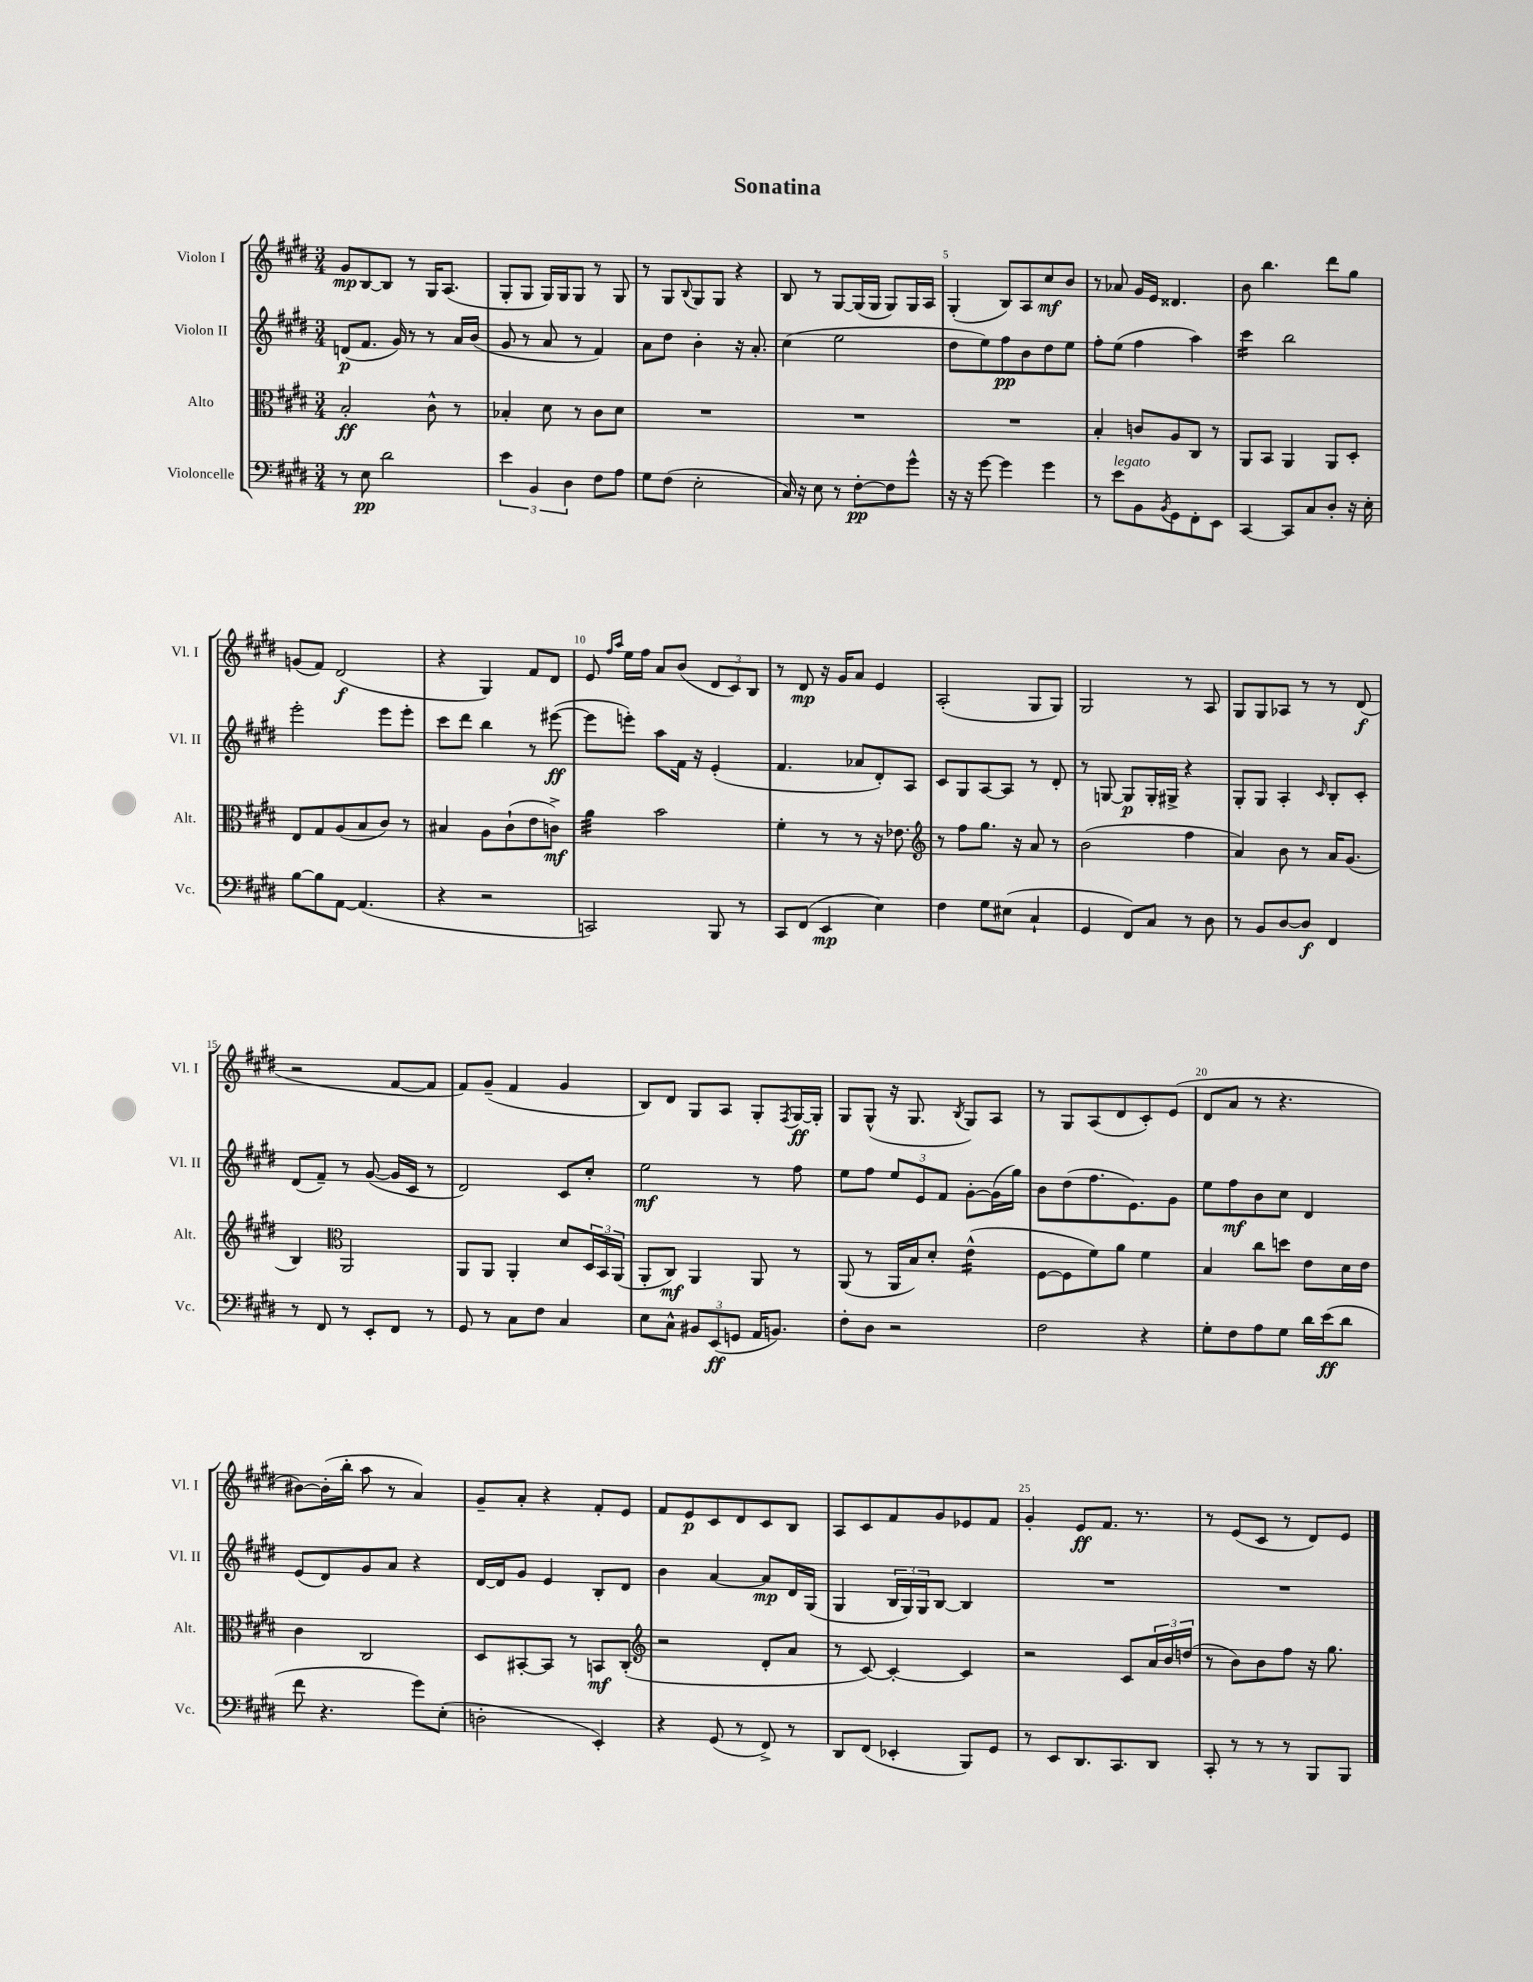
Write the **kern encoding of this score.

**kern	**kern	**kern	**kern
*staff4	*staff3	*staff2	*staff1
*clefF4	*clefC3	*clefG2	*clefG2
*k[f#c#g#d#]	*k[f#c#g#d#]	*k[f#c#g#d#]	*k[f#c#g#d#]
*M3/4	*M3/4	*M3/4	*M3/4
8r	2B'/	(8d/L	8g#/L
8E\	.	8.f#/J	[8B/
2d#\	.	.	8B/]J
.	.	16g#/)	.
.	.	8r	8r
.	8c#^^\	8r	16G#/LK
.	.	.	(8.A/J
.	8r	16a/LL	.
.	.	(16b/JJ	.
=	=	=	=
6e\	4B-'/	8g#/	8G#'/L
.	.	8r	8G#/J
6BB/	.	.	.
.	8d#\	8a/	16G#/LL)
.	.	.	16G#/J
6D#\	.	.	.
.	8r	8r	8G#/J
8F#\L	8c#\L	4f#/)	8r
8A\J	8d#\J	.	8G#/
=	=	=	=
8G#\L	2.r	8a\L	8r
(8F#\J	.	8dd#\J	8G#/L
.	.	.	8qqB/
2E'\	.	4b'\	8G#/
.	.	.	8G#/J
.	.	16r	4r
.	.	8.a'/	.
=	=	=	=
16C#/)	2.r	(4cc#\	8B/
16r	.	.	.
8E\	.	.	8r
8r	.	2ee\	[8G#/L
[8F#'\L	.	.	(16G#/]L
.	.	.	16G#/JJ
8F#\]	.	.	8G#/L)
8g#^^\J	.	.	16G#/L
.	.	.	16A/JJ
=	=	=	=
16r	2.r	8dd#\L	(4G#'/
16r	.	.	.
[8g#\	.	8ee\)	.
4g#\]	.	8ff#\	8B/L)
.	.	8b\	8A/
4g#\	.	8dd#\	8cc#/
.	.	8ee\J	8b/J
=	=	=	=
8r	4B'/	8ff#'\L	8r
8e\L	.	(8ee\J	8a-/
8BB\	8c/L	4ff#\	16g#/LL
.	.	.	16e/JJ
8qBB/	.	.	.
8GG#\	8A/	.	4.d##/
8FF#'\	8C#/J	4aa\)	.
8EE\J	8r	.	.
=	=	=	=
[4CC#/	8AA/L	4ccc#\	8b\
.	8BB/J	.	4.bb\
8CC#/]L	4AA/	2bb\	.
8C#/	.	.	.
8D#'/J	8AA/L	.	8ddd#\L
16r	8D#'/J	.	8gg#\J
16E'\	.	.	.
=	=	=	=
[8B\L	8E/L	2eee'\	(8g/L
8B\]	8G#/	.	8f#/J)
[8AA\J	(8A/	.	(2d#/
(4.AA/]	8B/	.	.
.	8c#/J)	8eee\L	.
.	8r	8eee'\J	.
=	=	=	=
4r	4B#/	8ccc#\L	4r
.	.	8ddd#\J	.
2r	8A\L	4bb\	4G#/)
.	(8c#`\	.	.
.	8e\	8r	8f#/L
.	8c^\J)	([8eee#\	8d#/J
=	=	=	=
2CC/)	4a\	8eee#\]L	8e/
.	.	.	16qqff#/LL
.	.	.	16qqaa/JJ
.	.	8eee'\J)	16ee\LL
.	.	.	16ff#\JJ
.	2b\	8aa\L	8a/L
.	.	16f#\Jk	(8b/J
.	.	16r	.
8BBB/	.	(4e'/	12d#/L
.	.	.	12c#/)
8r	.	.	.
.	.	.	12B/J
=	=	=	=
8CC#/L	4f#'\	4.f#/	8r
(8FF#/J	.	.	8d#/
4EE/	8r	.	16r
.	.	.	16g#/LK
.	8r	8a-/L	8a/J
4E\)	16r	8d#'/)	4e/
.	8.e-\	.	.
.	.	8A/J	.
=	=	=	=
*	*clefG2	*	*
4F#\	8r	8c#/L	(2A'/
.	8ff#\L	8G#/	.
8G#\L	8.gg#\J	[8A/	.
(8E#\J	.	8A/]J	.
.	16r	.	.
4C#`/	8a/	8r	8G#/L
.	8r	8d#'/	8G#/J)
=	=	=	=
4GG#/	(2b\	8r	2G#/
.	.	[8G/	.
8FF#/L)	.	8G/]L	.
8C#/J	.	16G'/L	.
.	.	16G#^/JJ	.
8r	4ff#\	4r	8r
8D#\	.	.	8A/
=	=	=	=
8r	4a/)	8G#'/L	8G#/L
8BB/L	.	8G#/J	8G#/
[8D#/	8b\	4A'/	8A-/J
8D#/]J	8r	.	8r
.	.	16qqc#/	.
4FF#/	16a/LK	8B'/L	8r
.	(8.g#/J	.	.
.	.	8c#'/J	(8d#/
=	=	=	=
8r	4B/)	(8d#/L	2r
8FF#/	.	8f#~/J)	.
*	*clefC3	*	*
8r	2AA/	8r	.
8EE'/L	.	([8g#/	.
8FF#/J	.	16g#/]LL	[8f#/L
.	.	16c#/JJ	.
8r	.	8r	8f#/]J
=	=	=	=
8GG#/	8AA/L	2d#/)	8f#/L)
8r	8AA/J	.	(8g#~/J
8C#\L	4AA'/	.	4f#/
8F#\J	.	.	.
4C#/	8d#/L	8c#/L	4g#/
.	24D#/L	8cc#'/J	.
.	24BB/	.	.
.	(24AA/JJ	.	.
=	=	=	=
8E\L	8AA'/L	2ee\	8B/L)
8C#^^\J	8C#/J)	.	8d#/J
12BB#/L	4AA/	.	8G#/L
(12EE/	.	.	.
.	.	.	8A/J
12GG/J	.	.	.
16AA/LK	8AA/	8r	8G#'/L
8.BB/J)	.	.	.
.	.	.	8qF#/
.	8r	8ff#\	[16G#/L
.	.	.	16G#'/]JJ
=	=	=	=
8F#'\L	(8AA/	8ee\L	8G#/L
8D#\J	8r	8ff#\J	(8G#^^/J
2r	16AA/LL	12ee/L	16r
.	16B/J)	.	8.G#/
.	.	12e/	.
.	8d#'/J	.	.
.	.	12f#/J	.
.	.	.	8qB/
.	(4e^^\	[8g#'\L	8G#/L)
.	.	(16g#\]L	8A/J
.	.	16gg#\JJ)	.
=	=	=	=
2F#\	[8F#\L	8b\L	8r
.	8F#\]	(8dd#\	8G#/L
.	8f#\)	8.ff#\	(8A/
.	8a\J	.	8d#/
.	.	8.e\)	.
4r	4f#\	.	8c#'/)
.	.	8g#\J	(8e/J
=	=	=	=
8G#'\L	4B/	8ee\L	8d#/L
8F#\	.	8ff#\	8a/J
8A\	8cc#\L	8b\	8r
8G#\J	8dd\J	8cc#\J	4.r
16d#\LL	8e\L	4d#/	.
(16e\J	.	.	.
8d#\J	16d#\L	.	.
.	16e\JJ	.	.
=	=	=	=
8f#\	4c#\	(8e/L	[8b#\L)
4.r	.	8d#/)	(16b#'\]L
.	.	.	16bb'\JJ
.	2C#/	8g#/	8aa\
.	.	8a/J	8r
8g#\L)	.	4r	4a/)
(8E'\J	.	.	.
=	=	=	=
2D'\	8D#/L	[16d#/LL	8g#~/L
.	.	16d#/]J	.
.	[8BB#'/	8g#/J	8a'/J
.	8BB#/]J	4e/	4r
.	8r	.	.
4EE'/)	8BB/L	8B'/L	8f#'/L
.	(8C#'/J	8d#/J	8e/J
=	=	=	=
*	*clefG2	*	*
4r	2r	4b\	8f#/L
.	.	.	8e/
(8GG#/	.	[4a/	8c#/
8r	.	.	8d#/
8FF#^/)	8d#'/L	8a/]L	8c#/
8r	8a/J	16d#/L	8B/J
.	.	(16G#/JJ	.
=	=	=	=
8DD#/L	8r	4G#/	8A/L
(8FF#/J	[8c#/)	.	8c#/
4EE-'/	4c#'/_	24B/LL	8f#/
.	.	24G#/)	.
.	.	24G#/J	.
.	.	[8B/J	8g#/
8BBB/L)	4c#/]	4B/]	8e-/
8GG#/J	.	.	8f#/J
=	=	=	=
8r	2r	2.r	4g#'/
8EE/L	.	.	.
8.DD#/	.	.	8e/L
.	.	.	8.f#/J
8.CC#/	.	.	.
.	8c#/L	.	.
.	.	.	8.r
8DD#/J	24a/L	.	.
.	24b/	.	.
.	(24dd/JJ	.	.
=	=	=	=
8CC#'/	8r	2.r	8r
8r	8b\L)	.	(8e/L
8r	8b\	.	8c#/J
8r	8ff#\J	.	8r
8BBB/L	16r	.	8d#/L)
.	8.gg#\	.	.
8BBB/J	.	.	8e/J
==	==	==	==
*-	*-	*-	*-
